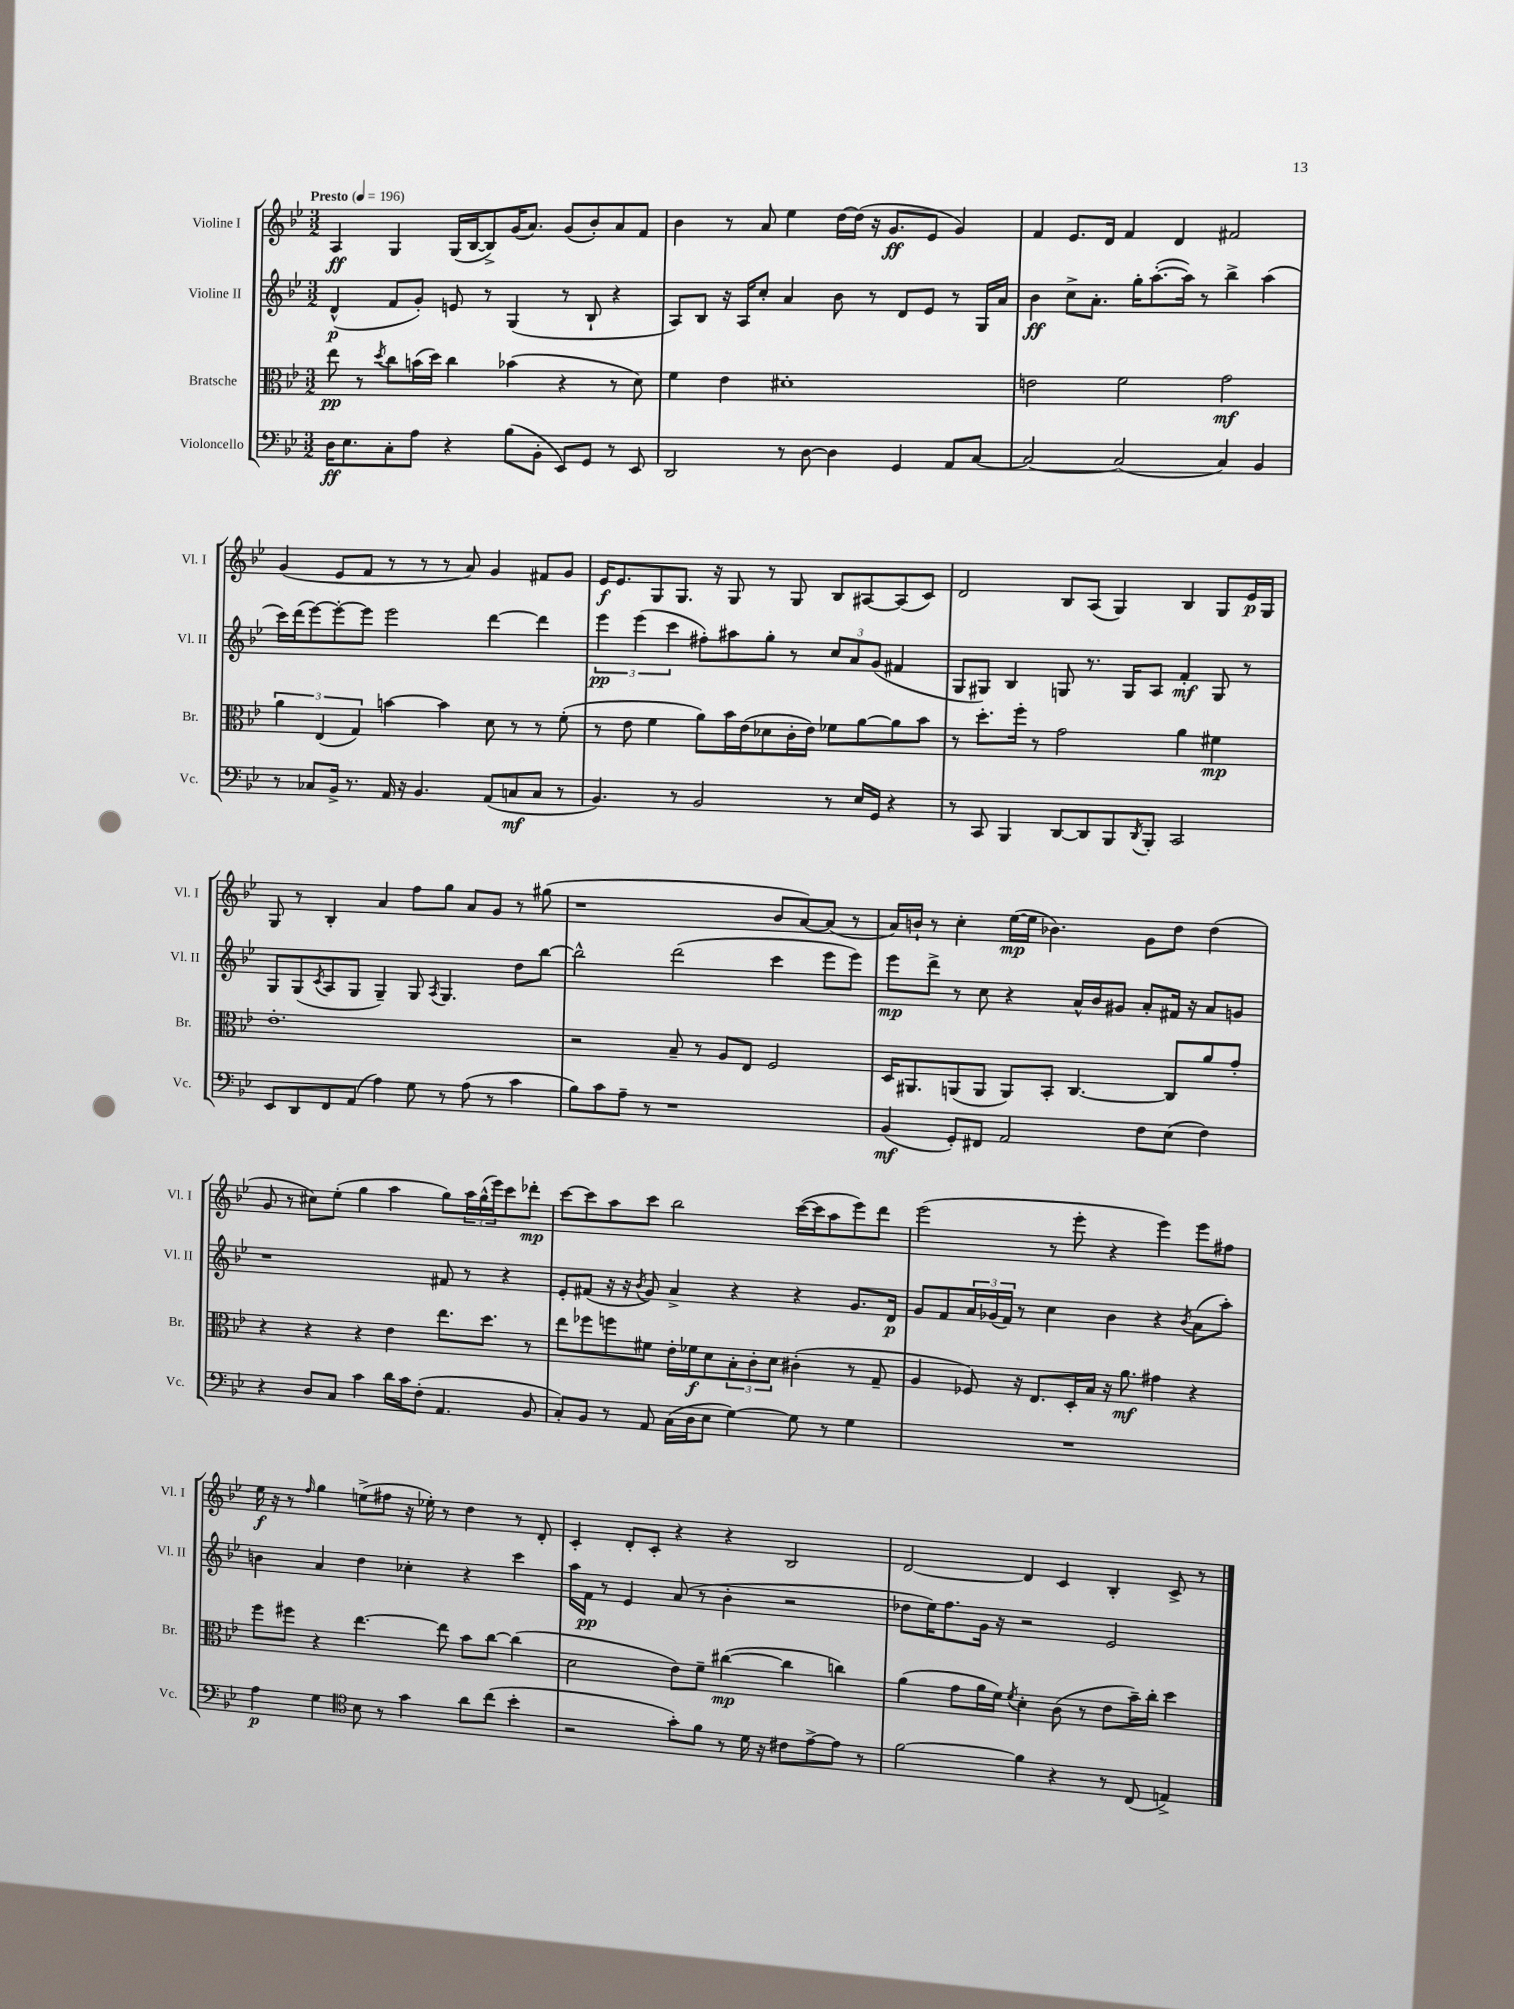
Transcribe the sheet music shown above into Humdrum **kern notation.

**kern	**dynam	**kern	**dynam	**kern	**dynam	**kern	**dynam
*part4	*part4	*part3	*part3	*part2	*part2	*part1	*part1
*staff4	*staff4	*staff3	*staff3	*staff2	*staff2	*staff1	*staff1
*I"Violoncello	*	*I"Bratsche	*	*I"Violine II	*	*I"Violine I	*
*I'Vc.	*	*I'Br.	*	*I'Vl. II	*	*I'Vl. I	*
*clefF4	*	*clefC3	*	*clefG2	*	*clefG2	*
*k[b-e-]	*	*k[b-e-]	*	*k[b-e-]	*	*k[b-e-]	*
*M3/2	*	*M3/2	*	*M3/2	*	*M3/2	*
*MM196	*	*MM196	*	*MM196	*	*MM196	*
=1	=1	=1	=1	=1	=1	=1	=1
!	!	!	!	!	!	!LO:TX:a:B:t=Presto	!
16D\KL	ff	8ee-\	pp	(4d^^/	p	4A/	ff
8.E-\	.	.	.	.	.	.	.
.	.	8r	.	.	.	.	.
.	.	8qdd/	.	.	.	.	.
8C'\	.	8cc\L	.	8f/L	.	4G/	.
8A\J	.	(16bn\L	.	8g'/J)	.	.	.
.	.	16dd\JJ)	.	.	.	.	.
4r	.	4cc\	.	8en/	.	(16G/LL	.
.	.	.	.	.	.	[16B-/J	.
.	.	.	.	8r	.	8B-^/])	.
(8B-\L	.	(4b-X\	.	(4G/	.	(16g/K	.
.	.	.	.	.	.	8.a/J)	.
8BB-'\J	.	.	.	.	.	.	.
8EE-/L)	.	4r	.	8r	.	(8g/L	.
8GG/J	.	.	.	8B-`/	.	8b-'/)	.
8r	.	8r	.	4r	.	8a/	.
8EE-/	.	8d\)	.	.	.	8f/J	.
=2	=2	=2	=2	=2	=2	=2	=2
2DD/	.	4f\	.	8A/L)	.	4b-\	.
.	.	.	.	8B-/J	.	.	.
.	.	4e-\	.	16r	.	8r	.
.	.	.	.	16A/KL	.	.	.
.	.	.	.	8cc'/J	.	8a/	.
8r	.	1d#X'	.	4a/	.	4ee-\	.
[8D\	.	.	.	.	.	.	.
4D\]	.	.	.	8b-\	.	[16dd\LL	.
.	.	.	.	.	.	(16dd\JJ]	.
.	.	.	.	8r	.	16r	.
.	.	.	.	.	.	8.g/L	ff
4GG/	.	.	.	8d/L	.	.	.
.	.	.	.	8e-/J	.	8e-/J	.
8AA/L	.	.	.	8r	.	4g/)	.
[8C/J	.	.	.	16G/LL	.	.	.
.	.	.	.	16a/JJ	.	.	.
=3	=3	=3	=3	=3	=3	=3	=3
2C/_	.	2en\	.	4b-\	ff	4f/	.
.	.	.	.	8cc^\L	.	8.e-/L	.
.	.	.	.	8.a'\J	.	.	.
.	.	.	.	.	.	16d/Jk	.
(2C/]	.	2f\	.	.	.	4f/	.
.	.	.	.	16gg'\KL	.	.	.
.	.	.	.	([8.aa'\	.	.	.
.	.	.	.	.	.	4d/	.
.	.	.	.	16aa\Jk])	.	.	.
.	.	.	.	8r	.	.	.
4C/)	.	2g\	mf	4bb-^\	.	2f#X/	.
4BB-/	.	.	.	(4aa\	.	.	.
!!LO:LB:g=z
=4	=4	=4	=4	=4	=4	=4	=4
8r	.	6a\	.	16ccc\LL)	.	(4g/	.
.	.	.	.	(16ddd\J	.	.	.
8C-X/L	.	.	.	[8eee-\)	.	.	.
.	.	(6E-/	.	.	.	.	.
16BB-^/Jk	.	.	.	8eee-'\_	.	8e-/L	.
8.r	.	.	.	.	.	.	.
.	.	6G/)	.	.	.	.	.
.	.	.	.	8eee-\J]	.	8f/J	.
16AA/	.	[4bn\	.	2eee-\	.	8r	.
16r	.	.	.	.	.	.	.
4.BB-/	.	.	.	.	.	8r	.
.	.	4b\]	.	.	.	8r	.
.	.	.	.	.	.	8a/)	.
(8AA/L	.	8d\	.	[4ddd\	.	4g/	.
8Cn/	mf	8r	.	.	.	.	.
8C/J	.	8r	.	4ddd\]	.	8f#X/L	.
8r	.	(8f'\	.	.	.	8g/J	.
=5	=5	=5	=5	=5	=5	=5	=5
4.BB-/)	.	8r	.	6eee-\	pp	16e-/KL	f
.	.	.	.	.	.	8.e-/	.
.	.	8e-\	.	.	.	.	.
.	.	.	.	(6eee-\	.	.	.
.	.	4f\	.	.	.	8G/	.
.	.	.	.	6ccc\	.	.	.
8r	.	.	.	.	.	8.G/J	.
2BB-/	.	8a\L)	.	8ff#X'\L)	.	.	.
.	.	.	.	.	.	16r	.
.	.	16b-\L	.	8aa#X\	.	8G/	.
.	.	(16e-\J	.	.	.	.	.
.	.	8d-X\	.	8gg'\J	.	8r	.
.	.	16c'\L	.	8r	.	8G/	.
.	.	16e-\JJ)	.	.	.	.	.
8r	.	8f-X\L	.	12cc/L	.	8B-/L	.
.	.	.	.	12a/	.	.	.
16E-/LL	.	[8a\	.	.	.	[8A#X/	.
.	.	.	.	(12g/J	.	.	.
16GG/JJ	.	.	.	.	.	.	.
4r	.	8a\]	.	4f#X/	.	(8A#/]	.
.	.	8b-\J	.	.	.	8c/J)	.
=6	=6	=6	=6	=6	=6	=6	=6
8r	.	8r	.	8G/L	.	2d/	.
8CC/	.	8.dd'\L	.	8G#X/J)	.	.	.
4BBB-/	.	.	.	4B-/	.	.	.
.	.	16ff'\Jk	.	.	.	.	.
.	.	8r	.	.	.	.	.
[8DD/L	.	2g\	.	8Gn/	.	8B-/L	.
8DD/]	.	.	.	8.r	.	(8A/J	.
8BBB-/	.	.	.	.	.	4G/)	.
.	.	.	.	16G/KL	.	.	.
8qDD/	.	.	.	.	.	.	.
8BBB-'/J	.	.	.	8A/J	.	.	.
2CC/	.	4a\	.	4f'/	mf	4B-/	.
.	.	4f#X\	mp	8G/	.	8G/L	.
.	.	.	.	8r	.	16e-/L	p
.	.	.	.	.	.	16G/JJ	.
!!LO:LB:g=z
=7	=7	=7	=7	=7	=7	=7	=7
8EE-/L	.	1.e-'	.	8G/L	.	8G/	.
8DD/	.	.	.	(8G/	.	8r	.
.	.	.	.	8qc/	.	.	.
8FF/	.	.	.	8A/	.	4B-'/	.
(8AA/J	.	.	.	8G/J	.	.	.
4A\)	.	.	.	4G~/)	.	4a/	.
8G\	.	.	.	8G/	.	8ff\L	.
.	.	.	.	8qA/	.	.	.
8r	.	.	.	4.G/	.	8gg\J	.
(8A\	.	.	.	.	.	8a/L	.
8r	.	.	.	.	.	8g/J	.
4c\	.	.	.	8dd\L	.	8r	.
.	.	.	.	[8bb-\J	.	(8gg#X\	.
=8	=8	=8	=8	=8	=8	=8	=8
8B-\L)	.	2r	.	2bb-^^\]	.	1r	.
8c\	.	.	.	.	.	.	.
8A~\J	.	.	.	.	.	.	.
8r	.	.	.	.	.	.	.
1r	.	8B-~/	.	(2ddd\	.	.	.
.	.	8r	.	.	.	.	.
.	.	8A/L	.	.	.	.	.
.	.	8E-/J	.	.	.	.	.
.	.	2F/	.	4ccc\	.	8b-/L	.
.	.	.	.	.	.	[8a/)	.
.	.	.	.	8eee-\L	.	(8a/J]	.
.	.	.	.	8eee-\J)	.	8r	.
=9	=9	=9	=9	=9	=9	=9	=9
(4BB-/	mf	16D/KL	.	8eee-\L	mp	16a/LL)	.
.	.	8.AA#X/	.	.	.	16bn`/JJ	.
.	.	.	.	8ddd^\J	.	8r	.
8GG'/L)	.	(8AAn/	.	8r	.	4cc'\	.
8FF#X/J	.	8AA/J	.	8cc\	.	.	.
2AA/	.	8AA/L)	.	4r	.	([16ee-\LL	mp
.	.	.	.	.	.	16ee-\JJ]	.
.	.	8BB-'/J	.	.	.	4.b-X\)	.
.	.	[4.C/	.	16a^^/LL	.	.	.
.	.	.	.	16b-/J	.	.	.
.	.	.	.	8g#X/J	.	.	.
8F\L	.	.	.	8a'/L	.	8g\L	.
(8E-\J	.	8C/L]	.	16f#X/Jk	.	8dd\J	.
.	.	.	.	16r	.	.	.
4F\)	.	8a/	.	8a/L	.	(4dd\	.
.	.	8g'/J	.	8gn/J	.	.	.
!!LO:LB:g=z
=10	=10	=10	=10	=10	=10	=10	=10
4r	.	4r	.	1r	.	8g/	.
.	.	.	.	.	.	8r	.
8D/L	.	4r	.	.	.	8cc#X\L)	.
8C/J	.	.	.	.	.	(8ee-'\J	.
4c\	.	4r	.	.	.	4gg\	.
16d\LL	.	4e-\	.	.	.	4aa\	.
16c\J	.	.	.	.	.	.	.
(8F'\J	.	.	.	.	.	.	.
4.AA/	.	8.ee-\L	.	8f#X/	.	8gg\L)	.
.	.	.	.	8r	.	24aa\L	.
.	.	.	.	.	.	(24gg^^\	.
.	.	8.dd\J	.	.	.	.	.
.	.	.	.	.	.	24eee-\J)	.
.	.	.	.	4r	.	8ccc\	.
8BB-/	.	8r	.	.	.	8ddd-X'\J	mp
=11	=11	=11	=11	=11	=11	=11	=11
8C'/L)	.	8ee-\L	.	8e-'/L	.	[8ccc\L	.
8BB-/J	.	8ff-X\	.	(8f#X/J	.	8ccc\]	.
8r	.	8ffn\	.	16r	.	8aa\	.
.	.	.	.	16r	.	.	.
.	.	.	.	8qb-/	.	.	.
8AA/	.	8f#X\J	.	8g/)	.	8ccc\J	.
(16C\LL	.	16e-'\LL	.	4a^/	.	2bb-\	.
16D\J	.	16f-X\J	f	.	.	.	.
8E-\J	.	8d\	.	.	.	.	.
[4G\)	.	12B-'\	.	4r	.	.	.
.	.	12c'\	.	.	.	.	.
.	.	12d\J	.	.	.	.	.
8G\]	.	(4c#X'\	.	4r	.	([16ccc\LL	.
.	.	.	.	.	.	16ccc\J]	.
8r	.	.	.	.	.	8aa\	.
4G\	.	8r	.	8.g/L	.	8eee-\)	.
.	.	8G~/	.	.	.	8ddd\J	.
.	.	.	.	16d/Jk	p	.	.
=12	=12	=12	=12	=12	=12	=12	=12
1.r	.	4A/	.	8g/L	.	(2eee-\	.
.	.	.	.	8f/	.	.	.
.	.	8F-X/)	.	24a/L	.	.	.
.	.	.	.	(24g-X/	.	.	.
.	.	.	.	24f/JJ)	.	.	.
.	.	16r	.	8r	.	.	.
.	.	8.E-/L	.	.	.	.	.
.	.	.	.	4cc\	.	8r	.
.	.	16D'/L	.	.	.	8eee-'\	.
.	.	16B-/JJ	.	.	.	.	.
.	.	16r	.	4b-\	.	4r	.
.	.	8.a\	mf	.	.	.	.
.	.	4g#X\	.	4r	.	4eee-\)	.
.	.	.	.	8qb-/	.	.	.
.	.	4r	.	(8a\L	.	8eee-\L	.
.	.	.	.	8aa'\J)	.	8ff#X\J	.
!!LO:LB:g=z
=13	=13	=13	=13	=13	=13	=13	=13
4A\	p	8ff\L	.	4bn\	.	16ee-\	f
.	.	.	.	.	.	16r	.
.	.	8ff#X\J	.	.	.	8r	.
.	.	.	.	.	.	16qqff/	.
4G\	.	4r	.	4a/	.	4gg\	.
*clefC4	*	*	*	*	*	*	*
8B-\	.	[4.ee-\	.	4dd\	.	(8een^\L	.
8r	.	.	.	.	.	8ff#X\J	.
4g\	.	.	.	4cc-X'\	.	16r	.
.	.	.	.	.	.	16ee-X'\)	.
.	.	8ee-\]	.	.	.	8r	.
8a\L	.	8b-\L	.	4r	.	4dd\	.
(8cc\J	.	[8cc\J	.	.	.	.	.
4b-'\	.	(4cc\]	.	4ccc\	.	8r	.
.	.	.	.	.	.	8d'/	.
=14	=14	=14	=14	=14	=14	=14	=14
2r	.	2d\	.	16aa\LL	.	4c'/	.
.	.	.	.	16f\JJ	pp	.	.
.	.	.	.	8r	.	.	.
.	.	.	.	4e-/	.	8d'/L	.
.	.	.	.	.	.	8c'/J	.
8g'\L)	.	8e-\L)	.	(8a/	.	4r	.
8f\J	.	8f~\J	.	8r	.	.	.
8r	.	([4cc#X\	mp	4b-'\	.	4r	.
16d\	.	.	.	.	.	.	.
16r	.	.	.	.	.	.	.
8c#X\L	.	4cc#\]	.	2r	.	2B-/	.
[8e-^\	.	.	.	.	.	.	.
8e-\J]	.	4ccn\)	.	.	.	.	.
8r	.	.	.	.	.	.	.
=15	=15	=15	=15	=15	=15	=15	=15
[2f\	.	(4a\	.	8dd-X\L	.	[2d/	.
.	.	.	.	16ee-\K)	.	.	.
.	.	.	.	8.ff\	.	.	.
.	.	8g\L	.	.	.	.	.
.	.	16a\L	.	16g\Jk	.	.	.
.	.	16f\JJ)	.	16r	.	.	.
.	.	8qf/	.	.	.	.	.
4f\]	.	4d'\	.	2r	.	4d/]	.
4r	.	(8c\	.	.	.	4c/	.
.	.	8r	.	.	.	.	.
8r	.	8e-\L	.	2e-/	.	4B-'/	.
(8C/	.	16b-~\L)	.	.	.	.	.
.	.	16cc'\JJ	.	.	.	.	.
4En^/)	.	4dd\	.	.	.	8c^/	.
.	.	.	.	.	.	8r	.
==	==	==	==	==	==	==	==
*-	*-	*-	*-	*-	*-	*-	*-
